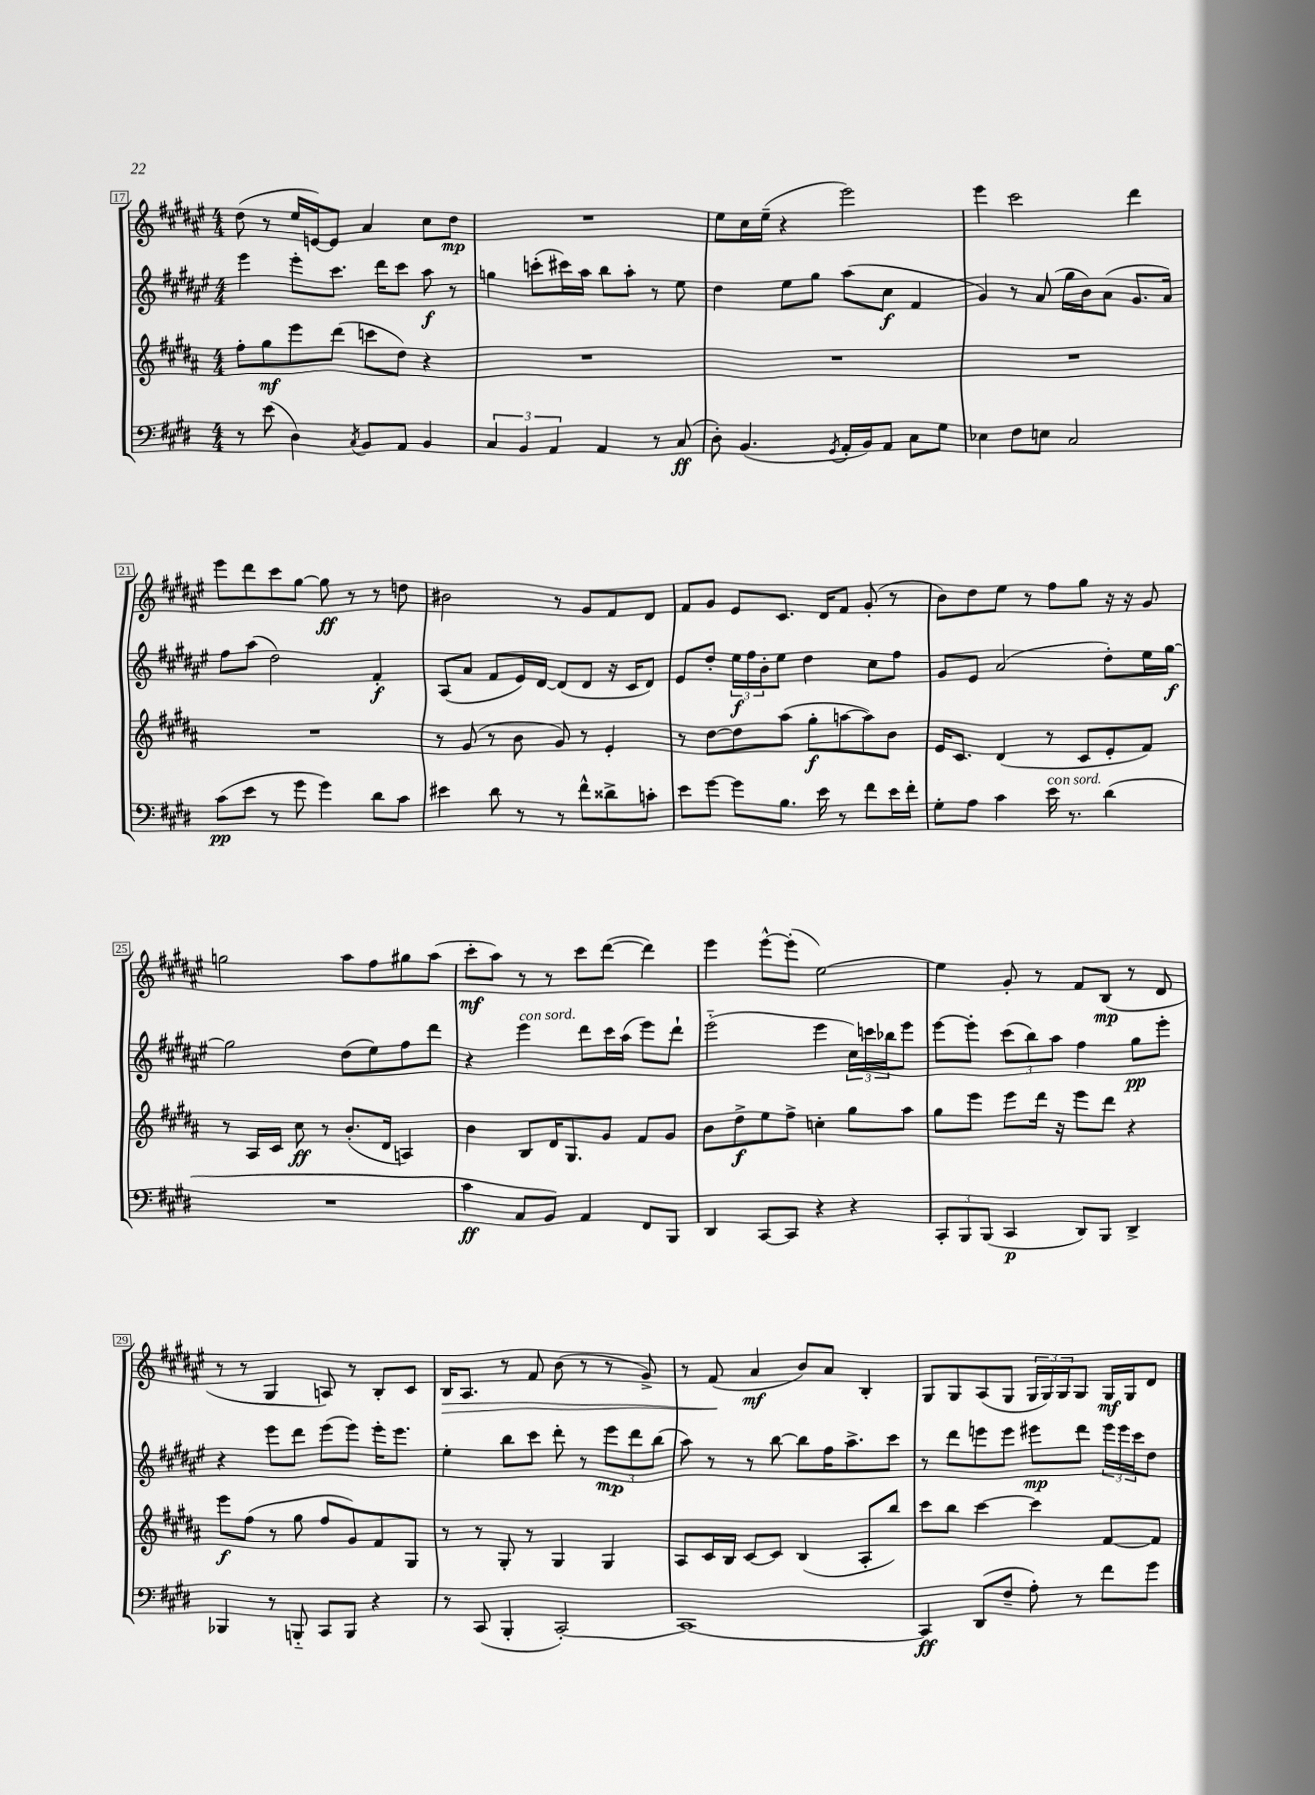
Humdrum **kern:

**kern	**dynam	**kern	**dynam	**kern	**dynam	**kern	**dynam
*part4	*part4	*part3	*part3	*part2	*part2	*part1	*part1
*staff4	*staff4	*staff3	*staff3	*staff2	*staff2	*staff1	*staff1
*clefF4	*	*clefG2	*	*clefG2	*	*clefG2	*
*k[f#c#g#d#]	*	*k[f#c#g#d#a#]	*	*k[f#c#g#d#a#e#]	*	*k[f#c#g#d#a#e#]	*
*M4/4	*	*M4/4	*	*M4/4	*	*M4/4	*
=17	=17	=17	=17	=17	=17	=17	=17
8r	.	8ff#'\L	.	4eee#\	.	(8dd#\	.
(8e\	.	8gg#\	mf	.	.	8r	.
4D#\)	.	8eee\	.	8eee#'\L	.	16ee#/LL	.
.	.	.	.	.	.	[16en/J)	.
.	.	(8ddd#\J	.	8.ccc#\J	.	8e/J]	.
8qC#/	.	.	.	.	.	.	.
8BB/L	.	8cccn\L	.	.	.	4a#/	.
.	.	.	.	16ddd#\KL	.	.	.
8AA/J	.	8dd#\J)	.	8ccc#\J	.	.	.
4BB/	.	4r	.	8aa#\	f	8cc#\L	.
.	.	.	.	8r	.	8dd#\J	mp
=18	=18	=18	=18	=18	=18	=18	=18
6C#/	.	1r	.	4ggn\	.	1r	.
6BB/	.	.	.	.	.	.	.
.	.	.	.	(8cccn'\L	.	.	.
6AA/	.	.	.	.	.	.	.
.	.	.	.	16ccc#X\L)	.	.	.
.	.	.	.	16aa#\JJ	.	.	.
4AA/	.	.	.	8bb\L	.	.	.
.	.	.	.	8aa#'\J	.	.	.
8r	.	.	.	8r	.	.	.
(8C#/	ff	.	.	8ee#\	.	.	.
=19	=19	=19	=19	=19	=19	=19	=19
8D#'\)	.	1r	.	4dd#\	.	8ee#\L	.
(4.BB/	.	.	.	.	.	16cc#\L	.
.	.	.	.	.	.	(16ee#~\JJ	.
.	.	.	.	8ee#\L	.	4r	.
.	.	.	.	8gg#\J	.	.	.
8qGG#/	.	.	.	.	.	.	.
16AA'/LL	.	.	.	(8aa#\L	.	2eee#\)	.
16BB/J)	.	.	.	.	.	.	.
8AA/J	.	.	.	8cc#\J	f	.	.
8C#\L	.	.	.	4f#/	.	.	.
8G#\J	.	.	.	.	.	.	.
=20	=20	=20	=20	=20	=20	=20	=20
4E-X\	.	1r	.	4g#/)	.	4eee#\	.
8F#\L	.	.	.	8r	.	2ccc#\	.
8En\J	.	.	.	(8a#/	.	.	.
2C#/	.	.	.	16gg#\LL	.	.	.
.	.	.	.	16b\J)	.	.	.
.	.	.	.	(8a#\J	.	.	.
.	.	.	.	8.g#/L	.	4ddd#\	.
.	.	.	.	16a#/Jk)	.	.	.
!!LO:LB:g=z
=21	=21	=21	=21	=21	=21	=21	=21
(8c#\L	pp	1r	.	8ff#\L	.	8eee#\L	.
8e\J	.	.	.	(8aa#\J	.	8ddd#\	.
8r	.	.	.	2dd#\)	.	8ccc#\	.
8g#\	.	.	.	.	.	[8gg#\J	.
4g#\)	.	.	.	.	.	8gg#\]	ff
.	.	.	.	.	.	8r	.
8d#\L	.	.	.	4f#'/	f	8r	.
8c#\J	.	.	.	.	.	8ddn\	.
=22	=22	=22	=22	=22	=22	=22	=22
4e#X\	.	8r	.	(8A#/L	.	2b#X\	.
.	.	(8g#/	.	8a#/J	.	.	.
8d#\	.	8r	.	8f#/L	.	.	.
8r	.	8b\	.	16e#/L)	.	.	.
.	.	.	.	[16d#/JJ	.	.	.
8r	.	8g#/)	.	(8d#/L]	.	8r	.
8f#^^\L	.	8r	.	8d#/J	.	8g#/L	.
8d##X^\	.	4e'/	.	16r	.	8f#/	.
.	.	.	.	16c#/KL	.	.	.
8cn'\J	.	.	.	8d#/J)	.	8d#/J	.
=23	=23	=23	=23	=23	=23	=23	=23
8e\L	.	8r	.	8e#/L	.	8f#/L	.
[8g#\J	.	[8dd#\L	.	8dd#'/J	.	8g#/J	.
8g#\L]	.	8dd#\]	.	24ee#\LL	f	8e#/L	.
.	.	.	.	24ff#\	.	.	.
.	.	.	.	24b'\J	.	.	.
8.B\J	.	(8aa#\J	.	8ee#\J	.	8.c#/J	.
.	.	8gg#'\L	f	4dd#\	.	.	.
16e\	.	.	.	.	.	16d#/KL	.
8r	.	[8aan\	.	.	.	8f#/J	.
8f#\L	.	8aa\])	.	8cc#\L	.	(8g#'/	.
16e\L	.	8b\J	.	8ff#\J	.	8r	.
16f#'\JJ	.	.	.	.	.	.	.
=24	=24	=24	=24	=24	=24	=24	=24
8G#'\L	.	16e/KL	.	8g#/L	.	8b\L)	.
.	.	8.c#/J	.	.	.	.	.
8A\J	.	.	.	8e#/J	.	8dd#\	.
4c#\	.	(4d#/	.	(2a#/	.	8ee#\J	.
.	.	.	.	.	.	8r	.
!LO:TX:a:i:t=con sord.	!	!	!	!	!	!	!
16e\	.	8r	.	.	.	8ff#\L	.
8.r	.	.	.	.	.	.	.
.	.	8c#/L	.	.	.	8gg#\J	.
(4d#\	.	8e'/	.	8dd#'\L)	.	16r	.
.	.	.	.	.	.	16r	.
.	.	8f#/J)	.	16ee#\L	.	8g#/	.
.	.	.	.	[16gg#\JJ	f	.	.
!!LO:LB:g=z
=25	=25	=25	=25	=25	=25	=25	=25
1r	.	8r	.	2gg#\]	.	2ggn\	.
.	.	16A#/LL	.	.	.	.	.
.	.	16c#/JJ	.	.	.	.	.
.	.	8cc#\	ff	.	.	.	.
.	.	8r	.	.	.	.	.
.	.	(8.b'/L	.	(8dd#\L	.	8aa#\L	.
.	.	.	.	8ee#\)	.	8ff#\	.
.	.	16d#/Jk	.	.	.	.	.
.	.	4An/)	.	8ff#\	.	8gg#X\	.
.	.	.	.	8ddd#\J	.	(8aa#\J	.
=26	=26	=26	=26	=26	=26	=26	=26
4c#\	ff	4b\	.	4r	.	8ccc#'\L	mf
.	.	.	.	.	.	8aa#\J)	.
!	!	!	!	!LO:TX:a:i:t=con sord.	!	!	!
8C#/L	.	8B/L	.	4eee#\	.	8r	.
8BB/J)	.	16d#/K	.	.	.	8r	.
.	.	8.G#/	.	.	.	.	.
4AA/	.	.	.	8ddd#\L	.	8ccc#\L	.
.	.	8g#/J	.	16ccc#\L	.	([8ddd#\J	.
.	.	.	.	(16aa#\JJ	.	.	.
8FF#/L	.	8f#/L	.	8eee#\L)	.	4ddd#\])	.
8BBB/J	.	8g#/J	.	8ddd#`\J	.	.	.
=27	=27	=27	=27	=27	=27	=27	=27
4DD#/	.	8b\L	.	(2eee#\	.	4eee#\	.
.	.	8dd#^\	f	.	.	.	.
[8CC#/L	.	8ee\	.	.	.	[8eee#^^\L	.
8CC#/J]	.	8ff#^\J	.	.	.	(8eee#'\J]	.
4r	.	4ccn'\	.	4eee#\	.	[2ee#\)	.
4r	.	8gg#\L	.	24cc#\LL)	.	.	.
.	.	.	.	24cccn\	.	.	.
.	.	.	.	24bb-X\J	.	.	.
.	.	8aa#\J	.	8eee#\J	.	.	.
=28	=28	=28	=28	=28	=28	=28	=28
12CC#'/L	.	8gg#\L	.	[8eee#\L	.	4ee#\]	.
12BBB/	.	.	.	.	.	.	.
.	.	8eee\J	.	8eee#'\J]	.	.	.
(12BBB/J	.	.	.	.	.	.	.
4CC#/	p	8eee\L	.	(12ccc#\L	.	8g#'/	.
.	.	.	.	12bb\)	.	.	.
.	.	16ddd#\Jk	.	.	.	8r	.
.	.	.	.	12aa#\J	.	.	.
.	.	16r	.	.	.	.	.
8DD#/L)	.	8eee\L	.	4ff#\	.	8f#/L	.
8BBB/J	.	8ddd#\J	.	.	.	(8B/J	mp
4DD#^/	.	4r	.	8gg#\L	pp	8r	.
.	.	.	.	8eee#'\J	.	8d#/	.
!!LO:LB:g=z
=29	=29	=29	=29	=29	=29	=29	=29
4BBB-X/	.	8eee\L	f	4r	.	8r	.
.	.	(8ff#\J	.	.	.	8r	.
8r	.	8r	.	8eee#\L	.	4G#/	.
8BBBn/	.	8gg#\	.	8ddd#\J	.	.	.
8CC#/L	.	8ff#/L	.	(8eee#\L	.	8An/)	.
8BBB/J	.	8g#/)	.	8eee#\J)	.	8r	.
4r	.	8f#/	.	16eee#'\KL	.	8B'/L	.
.	.	.	.	8.eee#\J	.	.	.
.	.	8G#/J	.	.	.	8c#/J	.
=30	=30	=30	=30	=30	=30	=30	=30
!	!	!	!	!	!	!	!LO:HP:b
8r	.	8r	.	4ee#'\	.	16B/KL	>
.	.	.	.	.	.	8.A#/J	.
(8CC#/	.	8r	.	.	.	.	.
4BBB'/	.	8G#'/	.	8bb\L	.	8r	.
.	.	8r	.	8ccc#\J	.	8f#/	.
[2CC#'/)	.	4G#/	.	8ddd#'\	.	(8b\	.
.	.	.	.	8r	.	8r	.
.	.	4G#/	.	12eee#\L	mp	8r	.
.	.	.	.	12ddd#\	.	.	.
.	.	.	.	.	.	8g#^/)	.
.	.	.	.	(12bb\J	.	.	.
=31	=31	=31	=31	=31	=31	=31	=31
1CC#_	.	8A#/L	.	8aa#\)	.	8r	.
.	.	16c#/L	.	8r	.	(8f#/	.
.	.	16B/JJ	.	.	.	.	.
.	.	[8c#/L	.	8r	.	4a#/	] mf
.	.	8c#/J]	.	[8bb\	.	.	.
.	.	(4B/	.	8bb\L]	.	8b/L)	.
.	.	.	.	16ff#\K	.	8a#/J	.
.	.	.	.	8.aa#^\	.	.	.
.	.	8A#'/L	.	.	.	4B'/	.
.	.	8bb/J)	.	8ccc#\J	.	.	.
=32	=32	=32	=32	=32	=32	=32	=32
4CC#/]	ff	8ccc#\L	.	8r	.	8G#/L	.
.	.	8bb\J	.	8ddd#\L	.	8G#/	.
(8DD#/L	.	[4ccc#\	.	8eeen\	.	(8A#/	.
8F#~/J	.	.	.	8eee\J	.	8G#/J	.
8A'\)	.	4ccc#\]	.	8eee#X\L	mp	24G#/LL	.
.	.	.	.	.	.	24G#/)	.
.	.	.	.	.	.	24G#/J	.
8r	.	.	.	8ddd#\J	.	8G#/J	.
8f#\L	.	[8f#/L	.	24eee#\LL	.	16G#/LL	mf
.	.	.	.	24eee#\	.	.	.
.	.	.	.	.	.	16G#/J	.
.	.	.	.	24ccc#\J	.	.	.
8g#\J	.	8f#/J]	.	8dd#\J	.	8d#/J	.
==	==	==	==	==	==	==	==
*-	*-	*-	*-	*-	*-	*-	*-
